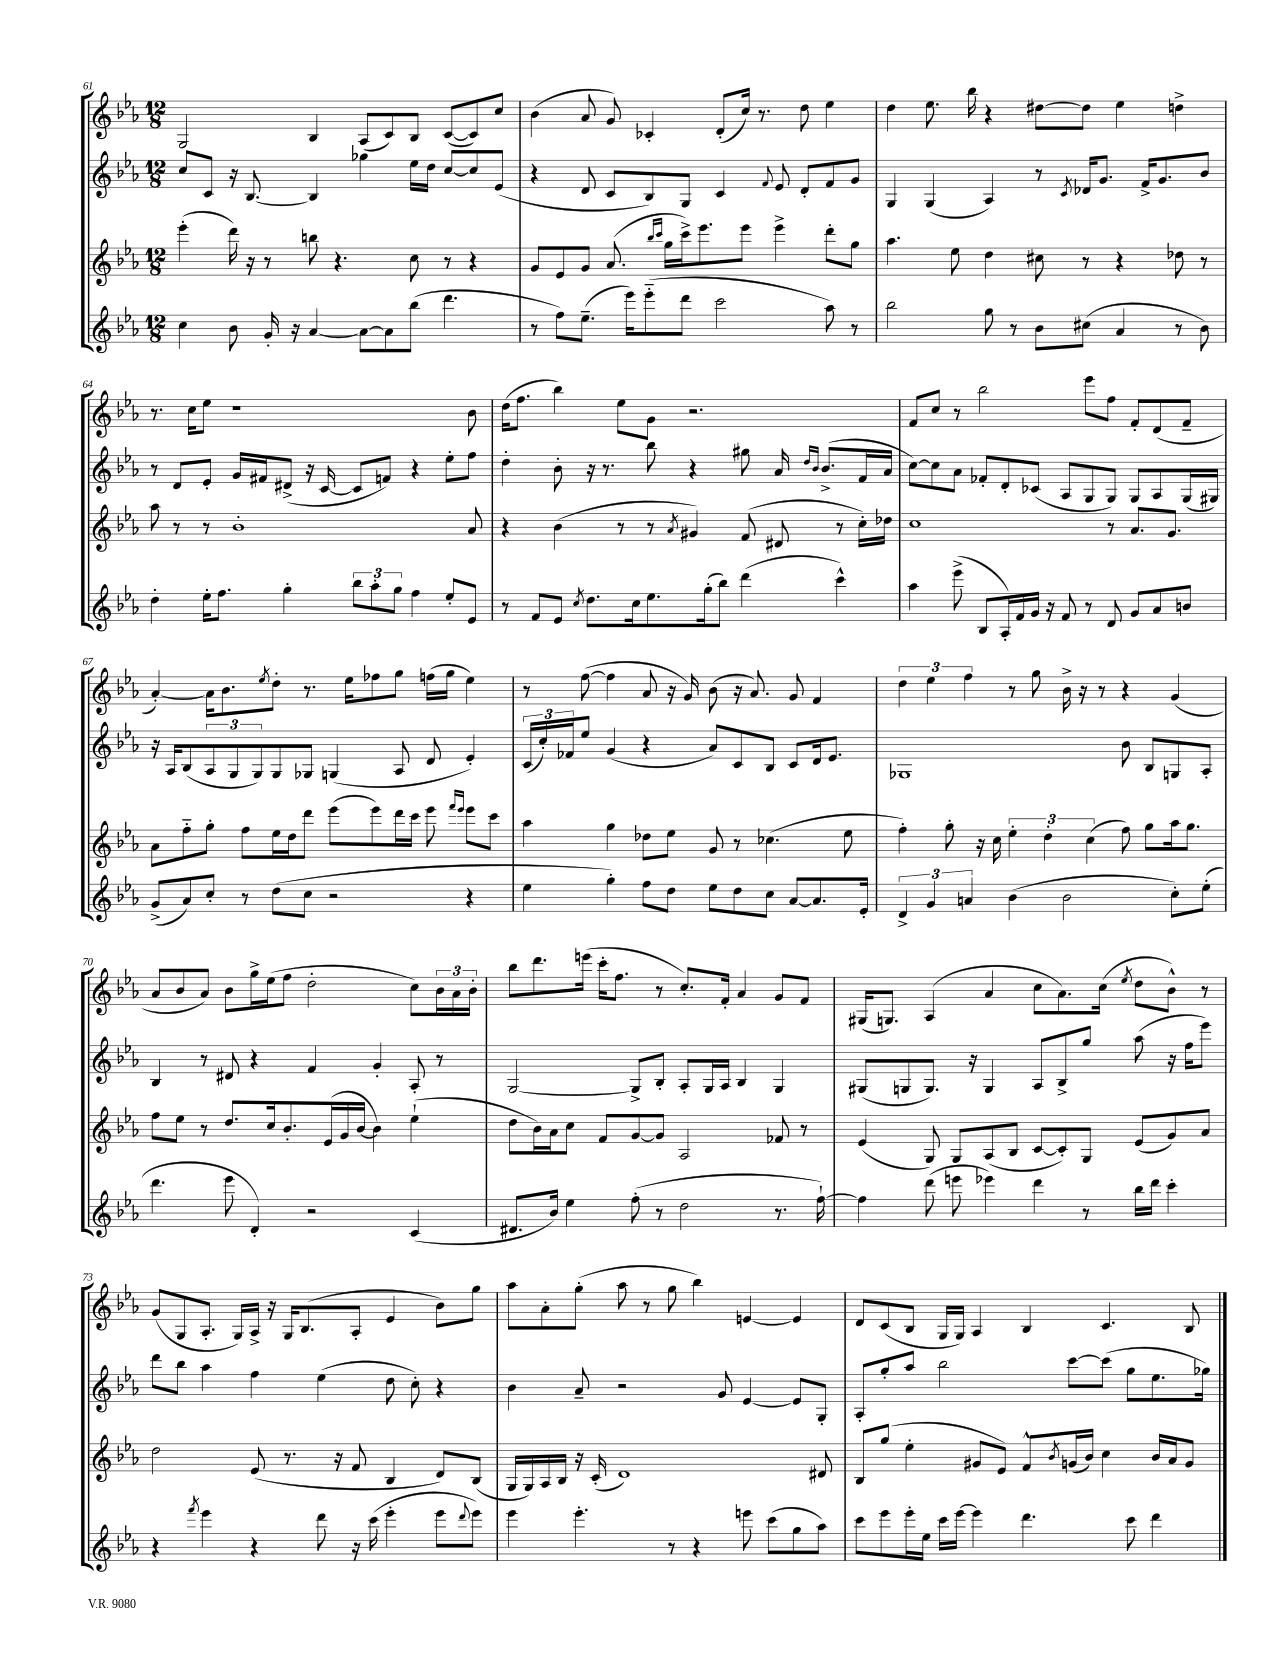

**kern	**kern	**kern	**kern
*part4	*part3	*part2	*part1
*staff4	*staff3	*staff2	*staff1
*clefG2	*clefG2	*clefG2	*clefG2
*k[b-e-a-]	*k[b-e-a-]	*k[b-e-a-]	*k[b-e-a-]
*M12/8	*M12/8	*M12/8	*M12/8
=61	=61	=61	=61
4cc\	(4eee-'\	8cc/L	2G/
.	.	8c/J	.
8b-\	16ddd\)	16r	.
.	16r	[8.B-/	.
16g'/	8r	.	.
16r	.	.	.
[4a-/	8bbn\	4B-/]	4B-/
.	4.r	.	.
8a-\L_	.	4gg-X\	(8A-/L
8a-\]	.	.	8c/)
(8bb-\J	8cc\	16ee-\LL	8B-/J
.	.	16dd\JJ	.
4.ddd\	8r	[8cc/L	([8c/L
.	4r	8cc/]	8c/])
.	.	(8e-/J	8cc/J
=62	=62	=62	=62
8r	8g/L	4r	(4b-\
8ff\L)	8e-/	.	.
(8.ee-~\J	8g/J	8d/	8a-/
.	(8.a-/	8c/L	8g/)
16eee-\KL)	.	.	.
(8eee-\	.	8B-/)	4c-X'/
.	16qqbb-/LL	.	.
.	16qqccc/JJ	.	.
.	16gg\LL	.	.
8ddd\J	16ccc^\J)	8G/J	.
.	8.eee-\	.	.
2ccc\	.	4c/	(8d'/L
.	8eee-\J	.	16cc/Jk)
.	.	.	8.r
.	.	8qqf/	.
.	4eee-^\	8e-/	.
.	.	8d'/L	8dd\
8aa-\)	8ddd'\L	8f/	4ee-\
8r	8gg\J	8g/J	.
=63	=63	=63	=63
2bb-\	4.aa-\	4G/	4dd\
.	.	(4G/	8.ee-\
.	8ee-\	.	.
.	.	.	16bb-\
8gg\	4dd\	4A-/)	4r
8r	.	.	.
8b-\L	8cc#X\	8r	[8dd#X\L
.	.	8qc/	.
(8cc#X\J	8r	16d-X/KL	8dd#\J]
.	.	8.g/J	.
4a-/	4r	.	4ee-\
.	.	16f^/KL	.
.	.	8.g/	.
8r	8dd-X\	.	4ddn^\
8b-\)	8r	8b-/J	.
!!LO:LB:g=z
=64	=64	=64	=64
4dd'\	8aa-\	8r	8.r
.	8r	8d/L	.
.	.	.	16cc\KL
16ee-'\KL	8r	8e-'/J	8ee-\J
8.ff\J	.	.	.
.	1b-'	16g/LL	1r
.	.	16f#X/J	.
4gg'\	.	(8d#X^/J	.
.	.	16r	.
.	.	[16c/	.
12bb-\L	.	8c/L]	.
12aa-'\	.	.	.
.	.	8fn/J)	.
12gg\J	.	.	.
4ff\	.	4r	.
8ee-'/L	.	8ee-'\L	.
8e-/J	8a-/	8ff\J	8b-\
=65	=65	=65	=65
8r	4r	4dd'\	(16dd\KL
.	.	.	8.ff\J
8f/L	.	.	.
8e-/J	(4b-\	8b-'\	4bb-\)
8qcc/	.	.	.
8.dd\L	.	16r	.
.	.	8.r	.
.	8r	.	8ee-\L
16cc\k	.	.	.
8.ee-\	8r	8bb-\	8g\J
.	8qa-/	.	.
.	4g#X/)	4r	2.r
(16gg'\k	.	.	.
8bb-\J)	.	.	.
(4ddd\	(8f/	8gg#X\	.
.	8d#X/	16a-/	.
.	.	16qqdd/LL	.
.	.	16qqb-/JJ	.
.	.	(8.b-^/L	.
4ccc^^\)	8r	.	.
.	16cc'\LL)	16f/L	.
.	16dd-X\JJ	16a-/JJ	.
=66	=66	=66	=66
4aa-\	1cc	[8cc\L)	8f/L
.	.	8cc\]	8cc/J
(8eee-^\	.	8a-\J	8r
8B-/L	.	8f-X'/L	2bb-\
16A-'/L)	.	8d'/	.
16f/	.	.	.
16g/JJ	.	(8c-X/J	.
16r	.	.	.
8f/	.	8A-/L	.
8r	.	8G/	8eee-\L
8d/	8r	8G/J)	8ff\J
8g/L	8.a-/L	8G/L	8f'/L
8a-/	.	8A-/	(8d/
.	8.g/J	.	.
8bn/J	.	(16G/L	8f~/J
.	.	16G#X/JJ)	.
!!LO:LB:g=z
=67	=67	=67	=67
(8g^/L	8a-\L	16r	[4a-'/)
.	.	16A-/KL	.
8a-/)	8ff\	(8B-/	.
8cc'/J	8gg'\J	12A-/	16a-\KL]
.	.	.	8.b-\
.	.	12G/	.
8r	8ff\L	.	.
.	.	12G/)	.
.	.	.	8qee-/
(8dd\L	16ee-\L	8G/	8dd'\J
.	16dd\J	.	.
8cc\J	8ddd\J	8G-X/J	8.r
2r	(8eee-\L	(4Gn/	.
.	.	.	16ee-\KL
.	8eee-\)	.	8ff-X\
.	16ddd\L	8A-/	8gg\J
.	16ccc\JJ	.	.
.	8eee-\	8d/	(16ffn\LL
.	.	.	16gg\JJ
.	16qqfff/LL	.	.
.	16qqeee-/JJ	.	.
4r	8eee-\L	4e-'/)	4ee-\)
.	8ccc\J	.	.
=68	=68	=68	=68
4ee-\	4aa-\	(24c/LL	8r
.	.	24cc'/)	.
.	.	24f-X/J	.
.	.	8ee-/J	([8ff\
4gg'\)	4gg\	(4g/	4ff\]
8ff\L	8dd-X\L	4r	8a-/
8dd\J	8ee-\J	.	16r
.	.	.	16g/)
8ee-\L	8g/	8a-/L)	(8b-\
8dd\	8r	8c/	16r
.	.	.	8.a-/)
8cc\J	(4.cc-X\	8B-/J	.
[8a-/L	.	8c/L	8g/
8.a-/]	.	16d/k	4f/
.	.	8.e-/J	.
.	8ee-\	.	.
16e-'/Jk	.	.	.
=69	=69	=69	=69
6d^/	4ff'\)	1G-X	6dd\
6g/	.	.	6ee-\
.	8gg'\	.	.
6an/	.	.	6ff\
.	16r	.	.
.	16cc\	.	.
(4b-\	6ee-'\	.	8r
.	.	.	8gg\
.	6dd'\	.	.
2b-\	.	.	16b-^\
.	.	.	16r
.	(6cc\	.	.
.	.	.	8r
.	8ff\)	8b-\	4r
.	8gg\L	8B-/L	.
8cc'\L)	16aa-\k	8Gn/	(4g/
.	8.gg\J	.	.
(8ee-'\J	.	8A-'/J	.
!!LO:LB:g=z
=70	=70	=70	=70
4.ddd\	8ff\L	4B-/	8a-/L
.	8ee-\J	.	8b-/
.	8r	8r	8a-/J)
8eee-\	8.dd/L	8d#X/	8b-\L
4d'/)	.	4r	16gg^\L
.	16cc/k	.	(16ee-\J
.	8.b-'/	.	8ff\J
2r	.	4f/	2dd'\
.	(16e-/L	.	.
.	16g/	.	.
.	[16b-/JJ	.	.
.	4b-\])	4g'/	.
(4c/	(4ee-`\	8A-'/	8cc\L)
.	.	8r	24b-\L
.	.	.	24a-\
.	.	.	24b-'\JJ
=71	=71	=71	=71
8.d#X/L	8dd\L	[2G/	8bb-\L
.	16b-\L)	.	8.ddd\
16b-/Jk)	16a-\J	.	.
4ee-\	8cc\J	.	.
.	.	.	(16eeen\Jk
.	8f/L	.	16ccc'\KL
.	.	.	8.ff\J
(8ff'\	[8g/	8G^/L]	.
8r	8g/J]	8B-'/J	8r
2dd\	2A-/	8A-'/L	8.cc'/L)
.	.	16G/L	.
.	.	16A-/JJ	16f'/Jk
.	.	4B-/	4a-/
8.r	8f-X/	4G/	8g/L
.	8r	.	8f/J
[16ff`\)	.	.	.
=72	=72	=72	=72
4ff\]	(4e-/	(8G#X/L	(16G#X/KL
.	.	.	8.Gn/J)
.	.	8Gn/	.
(8ddd\	8G/)	8.G/J)	(4A-/
8eeen\	8G/L	.	.
.	.	16r	.
4eee-X\)	(8A-/	4G/	4a-/
.	8B-/J	.	.
4ddd\	[8c/L	8A-/L	8cc\L
.	8c'/])	8B-^/	8.a-\)
8r	8G/J	8gg/J	.
.	.	.	(16cc\Jk
.	.	.	8qee-/
16bb-\LL	(8e-/L	(8aa-\	8dd\L
16ddd\JJ	.	.	.
4ccc'\	8g/)	16r	8b-^^\J)
.	.	16ff\KL	.
.	8a-/J	8eee-\J)	8r
!!LO:LB:g=z
=73	=73	=73	=73
4r	2dd\	8ddd\L	(8g/L
.	.	8bb-\J	8G/
8qfff/	.	.	.
4eee-\	.	4aa-\	8.A-'/J
.	.	.	16G/LL)
4r	(8e-/	4ff\	16A-^/JJ
.	.	.	16r
.	8.r	.	16G/KL
.	.	.	(8.B-/
8ddd\	.	(4ee-\	.
.	16r	.	.
16r	8f/	.	8A-'/J
(16ccc\	.	.	.
4eee-'\	4B-/	8dd\	4e-/
.	.	8cc'\)	.
8eee-\L	8d/L)	4r	8b-\L)
8qqddd/	.	.	.
8eee-\J)	(8B-/J	.	8gg\J
=74	=74	=74	=74
4eee-\	16G/LL	4b-\	8aa-\L
.	16G/)	.	.
.	16A-/	.	8a-'\
.	16B-/JJ	.	.
4.eee-'\	16r	8a-~/	(8gg'\J
.	(16c'/	.	.
.	1d)	2r	8aa-\
.	.	.	8r
8r	.	.	8gg\
4r	.	.	4bb-\)
.	.	8g/	.
8eeen\	.	[4e-/	[4en/
(8ccc\L	.	.	.
8gg\	.	8e-/L]	4e/]
8aa-\J)	8d#X/	8G'/J	.
=75	=75	=75	=75
8ccc\L	8B-/L	8A-'/L	8d/L
8eee-\	(8gg/J	8gg'/	(8c/
16eee-'\L	4ee-'\	8aa-/J	8B-/J
16ee-\JJ	.	.	.
16ccc\LL	.	2bb-\	16G/LL
[16eee-\JJ	.	.	16G/JJ)
4eee-\]	8g#X/L	.	4A-/
.	8e-/J)	.	.
4.ddd\	8f^^/L	.	4B-/
.	8qb-/	.	.
.	(16gn/L	[8ccc\L	.
.	16b-/JJ)	.	.
.	4cc\	(8ccc\J]	4.c/
8ccc\	.	8gg\L	.
4ddd\	16b-/LL	8.ee-\	.
.	16a-/J	.	.
.	8g/J	.	8B-/
.	.	16gg-X\Jk)	.
==	==	==	==
*-	*-	*-	*-
